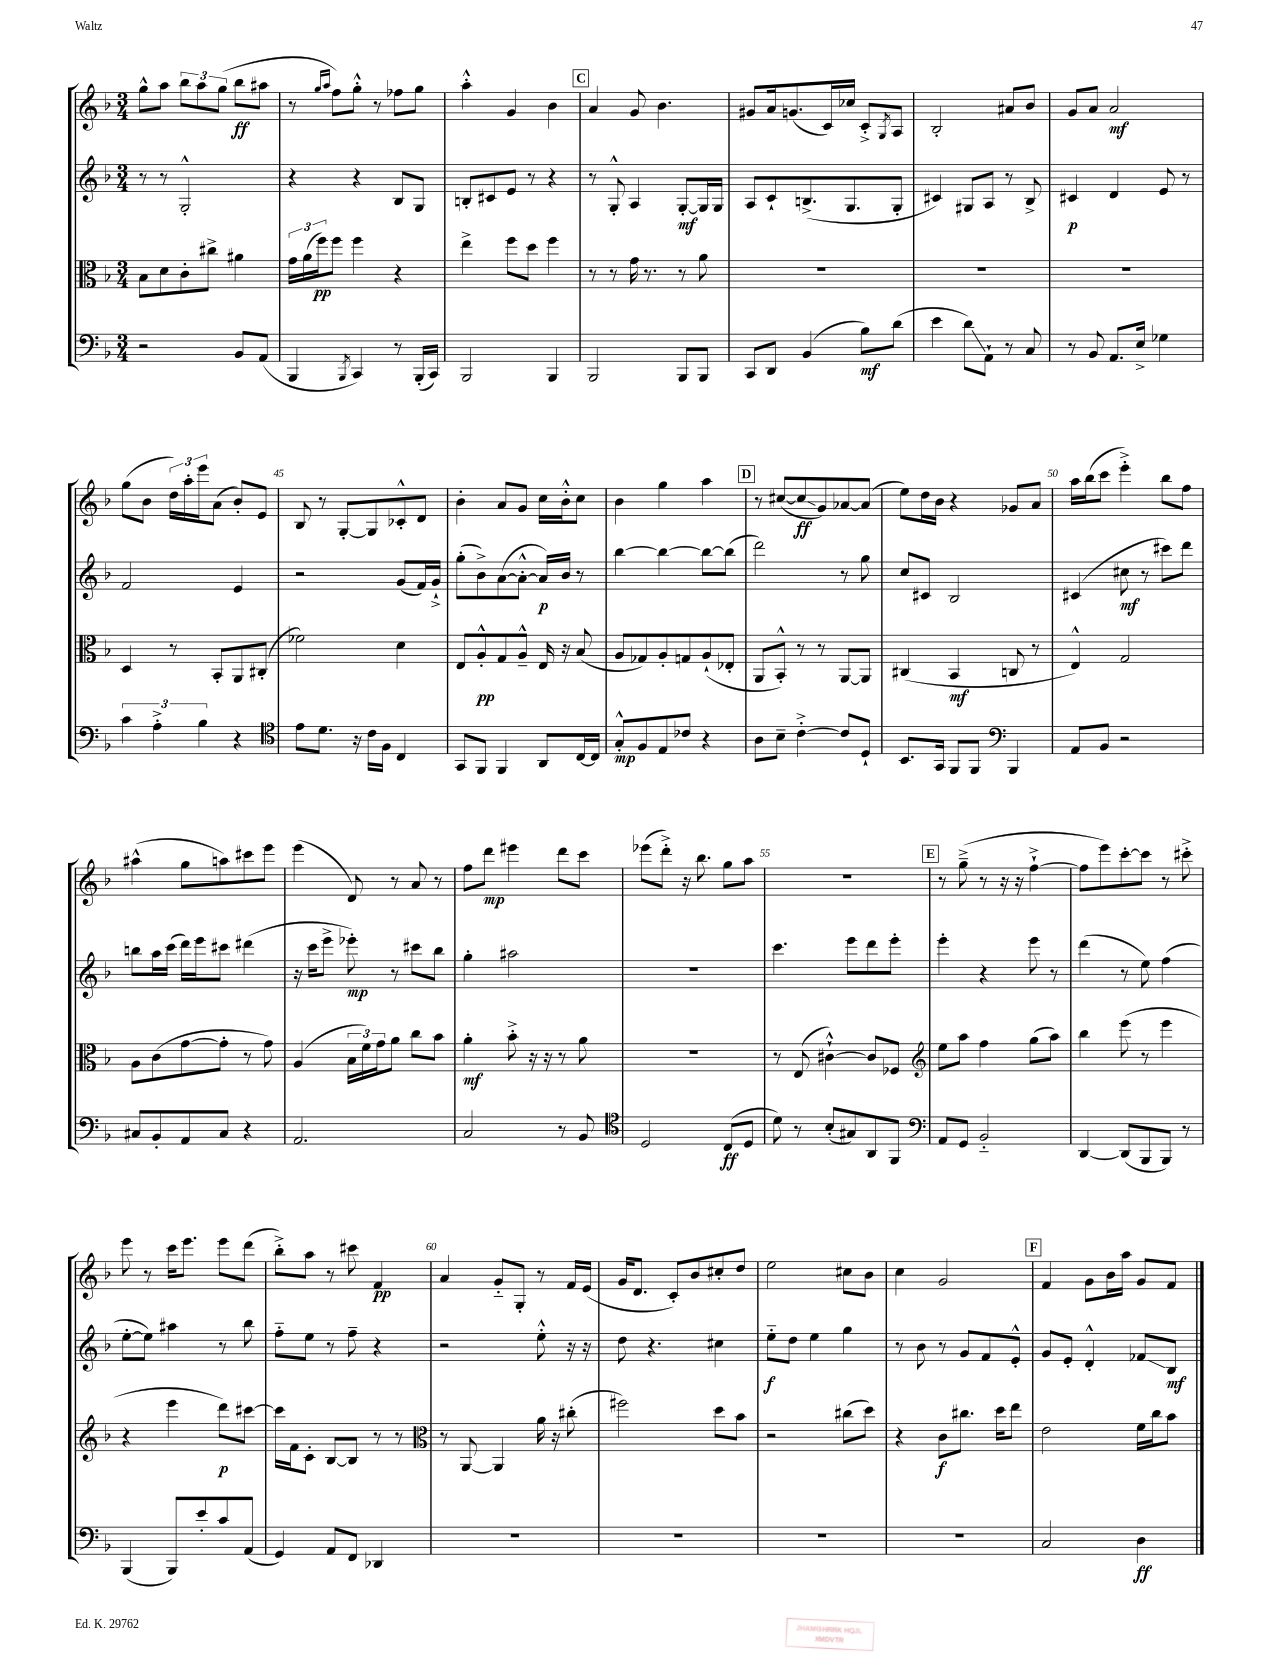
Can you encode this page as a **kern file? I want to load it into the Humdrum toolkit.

**kern	**kern	**kern	**kern
*staff4	*staff3	*staff2	*staff1
*clefF4	*clefC3	*clefG2	*clefG2
*k[b-]	*k[b-]	*k[b-]	*k[b-]
*M3/4	*M3/4	*M3/4	*M3/4
2r	8B-\L	8r	8gg^^\L
.	8d\	8r	8aa\J
.	8c'\	2G'^^/	12bb-\L
.	.	.	12aa\
.	8cc#^\J	.	.
.	.	.	(12gg\J
8BB-/L	4a#\	.	8bb-\L
(8AA/J	.	.	8aa#\J
=	=	=	=
4BBB-/	24g\LL	4r	8r
.	(24a\	.	.
.	24ff\J)	.	.
.	.	.	16qqgg/LL
.	.	.	16qqaa/JJ
.	8ff\J	.	8ff\L)
8qBBB-/	.	.	.
4CC/)	4ff\	4r	8gg'^^\J
.	.	.	8r
8r	4r	8B-/L	8ff-\L
(16BBB-'/LL	.	8G/J	8gg\J
16CC/JJ)	.	.	.
=	=	=	=
2BBB-/	4ee^\	8B'/L	4aa'^^\
.	.	8c#/	.
.	8ff\L	8e/J	4g/
.	8dd\J	8r	.
4BBB-/	4ff\	4r	4b-\
=	=	=	=
2BBB-/	8r	8r	4a/
.	8r	8G'^^/	.
.	16g\	4A/	8g/
.	8.r	.	.
.	.	.	4.b-\
8BBB-/L	8r	[8G'/L	.
8BBB-/J	8a\	16G/]L	.
.	.	16G/JJ	.
=	=	=	=
8CC/L	2.r	8A/L	8g#/L
8DD/J	.	8c`/	16a/k
.	.	.	(8.g/
(4BB-/	.	(8.B^/	.
.	.	.	16c/L)
.	.	8.G/	16cc-/JJ
8B-\L)	.	.	8c'^/L
.	.	.	8qG/
(8d\J	.	8G'/J	8A/J
=	=	=	=
4e\	2.r	4c#/)	2B-'/
8d\L)	.	8G#/L	.
8AA`\J	.	8A/J	.
8r	.	8r	8a#/L
8C/	.	8B-^/	8b-/J
=	=	=	=
8r	2.r	4c#/	8g/L
8BB-/	.	.	8a/J
8.AA/L	.	4d/	2a/
16E^/Jk	.	.	.
4G-\	.	8e/	.
.	.	8r	.
=	=	=	=
6c\	4D/	2f/	(8gg\L
.	.	.	8b-\J
6A'^\	.	.	.
.	8r	.	24dd\LL)
.	.	.	24aa'\
6B-\	.	.	24eee\J
.	8BB-'/L	.	(8a\J
4r	8AA/	4e/	8b-'/L)
.	(8C#'/J	.	8e/J
=	=	=	=
*clefC4	*	*	*
8e\L	2f-\)	2r	8B-/
8.d\J	.	.	8r
.	.	.	[8G'/L
16r	.	.	.
16c\LL	.	.	8G/]
16F\JJ	.	.	.
4C/	4d\	(8g/L	8c-'^^/
.	.	16f/L)	8d/J
.	.	16g`^/JJ	.
=	=	=	=
8GG/L	8E/L	(8gg'\L	4b-'\
8FF/J	8A'^^/	8b-^\)	.
4FF/	8G/	([8a\	8a/L
.	8A~^^/J	8a'^^\_J	8g/J
8AA/L	16E/	16a/]LL)	16cc\LL
.	16r	16b-/JJ	16b-'^^\J
[16C/L	(8B-/	8r	8cc\J
16C/]JJ	.	.	.
=	=	=	=
8G'^^/L	8A/L	[4bb-\	4b-\
8F/	8G-/)	.	.
8E/	8A'/	4bb-\_	4gg\
8c-/J	8G/	.	.
4r	(8A`/	8bb-\_L	4aa\
.	8E-'/J	(8bb-\]J	.
=	=	=	=
8A\L	8AA/L	2ddd\)	8r
8B-~\J	8BB-'^^/J)	.	([8cc#/L
[4c'^\	8r	.	8cc#/]
.	8r	.	8g/)
8c/]L	[8AA/L	8r	[8a-/
8D`/J	8AA/]J	8gg\	(8a-/]J
=	=	=	=
8.BB-/L	(4C#/	8cc/L	8ee\L)
.	.	8c#/J	16dd\L
16GG/Jk	.	.	16b-\JJ
8FF/L	4BB-/	2B-/	4r
8FF/J	.	.	.
*clefF4	*	*	*
4BBB-/	8C/	.	8g-/L
.	8r	.	8a/J
=	=	=	=
8AA/L	4E^^/)	(4c#/	16aa\LL
.	.	.	(16bb-\J
8BB-/J	.	.	8ccc\J
2r	2G/	8cc#\	4eee'^\)
.	.	8r	.
.	.	8ccc#\L)	8bb-\L
.	.	8ddd\J	8ff\J
=	=	=	=
8C#/L	8A\L	8bb\L	(4aa#^^\
8BB-'/	(8c\	16aa\L	.
.	.	(16ccc\JJ	.
8AA/	[8g\	16ddd\LL)	8gg\L
.	.	16eee\J	.
8C#/J	8g'\]J	8ccc#\J	8aa\)
4r	8r	(4ddd#\	8ccc#\
.	8g\)	.	8eee\J
=	=	=	=
2.AA/	(4A/	16r	(4eee\
.	.	16ccc\LK	.
.	.	8eee^\J	.
.	24B-\LL	8eee-'\)	8d/)
.	24f\)	.	.
.	24g\J	.	.
.	8a\J	8r	8r
.	8cc\L	8ccc#\L	8a/
.	8b-\J	8bb-\J	8r
=	=	=	=
2C/	4a'\	4gg'\	8ff\L
.	.	.	8ddd\J
.	8b-'^\	2aa#\	4eee#\
.	16r	.	.
.	16r	.	.
8r	8r	.	8ddd\L
8BB-/	8a\	.	8ccc\J
=	=	=	=
*clefC4	*	*	*
2D/	2.r	2.r	(8eee-\L
.	.	.	8ddd'^\J)
.	.	.	16r
.	.	.	8.bb-\
(8C/L	.	.	8gg\L
8D/J	.	.	8aa\J
=	=	=	=
8d\)	8r	4.ccc\	2.r
8r	(8E/	.	.
(8B-'/L	[4c#`^^\)	.	.
8G#/)	.	8eee\L	.
8AA/	8c#/]L	8ddd\	.
8FF/J	8F-/J	8eee'\J	.
=	=	=	=
*clefF4	*clefG2	*	*
8AA/L	8ee\L	4eee'\	8r
8GG/J	8aa\J	.	(8gg~^\
2BB-'~/	4ff\	4r	8r
.	.	.	16r
.	.	.	16r
.	(8gg\L	8eee\	[4ff`^\
.	8aa\J)	8r	.
=	=	=	=
[4DD/	4bb-\	(4ddd\	8ff\]L
.	.	.	8eee\)
(8DD/]L	(8eee\	8r	[8ccc'\
8BBB-/	8r	8ee\)	8ccc\]J
8BBB-/J)	4eee\	(4ff\	8r
8r	.	.	8ccc#'^\
=	=	=	=
(4BBB-/	4r	[8ee'\L	8eee\
.	.	8ee\]J)	8r
8BBB-/L)	4eee\	4aa#\	16ccc\LK
.	.	.	8.eee\J
8e'/	.	.	.
8c/	8ddd\L)	8r	8eee\L
(8AA/J	[8ccc#\J	8bb-\	(8ddd\J
=	=	=	=
4GG/)	16ccc#\]LL	8ff'~\L	8bb-'^\L)
.	16f\J	.	.
.	8c'\J	8ee\J	8aa\J
8AA/L	[8B-/L	8r	8r
8FF/J	8B-/]J	8ff~\	8ccc#\
4DD-/	8r	4r	4f/
.	8r	.	.
=	=	=	=
*	*clefC3	*	*
2.r	8r	2r	4a/
.	[8AA/	.	.
.	4AA/]	.	8g'~/L
.	.	.	8G'/J
.	16a\	8ee'^^\	8r
.	16r	.	.
.	(8cc#'\	16r	16f/LL
.	.	16r	(16e/JJ
=	=	=	=
2.r	2ff#\)	8dd\	16g/LK
.	.	.	8.d/J
.	.	4.r	.
.	.	.	8c'/L)
.	.	.	8b-/
.	8dd\L	4cc#\	8cc#'/
.	8b-\J	.	8dd/J
=	=	=	=
2.r	2r	8ee'~\L	2ee\
.	.	8dd\J	.
.	.	4ee\	.
.	(8cc#\L	4gg\	8cc#\L
.	8dd\J)	.	8b-\J
=	=	=	=
2.r	4r	8r	4cc\
.	.	8b-\	.
.	8c\L	8r	2g/
.	8.cc#\J	8g/L	.
.	.	8f/	.
.	16dd\LK	.	.
.	8ee\J	8e'^^/J	.
=	=	=	=
2C/	2e\	8g/L	4f/
.	.	8e'/J	.
.	.	4d'^^/	8g\L
.	.	.	16b-\L
.	.	.	16aa\JJ
4D\	16f\LL	8f-/L	8g/L
.	16cc\J	.	.
.	8b-\J	8B-/J	8f/J
==	==	==	==
*-	*-	*-	*-
